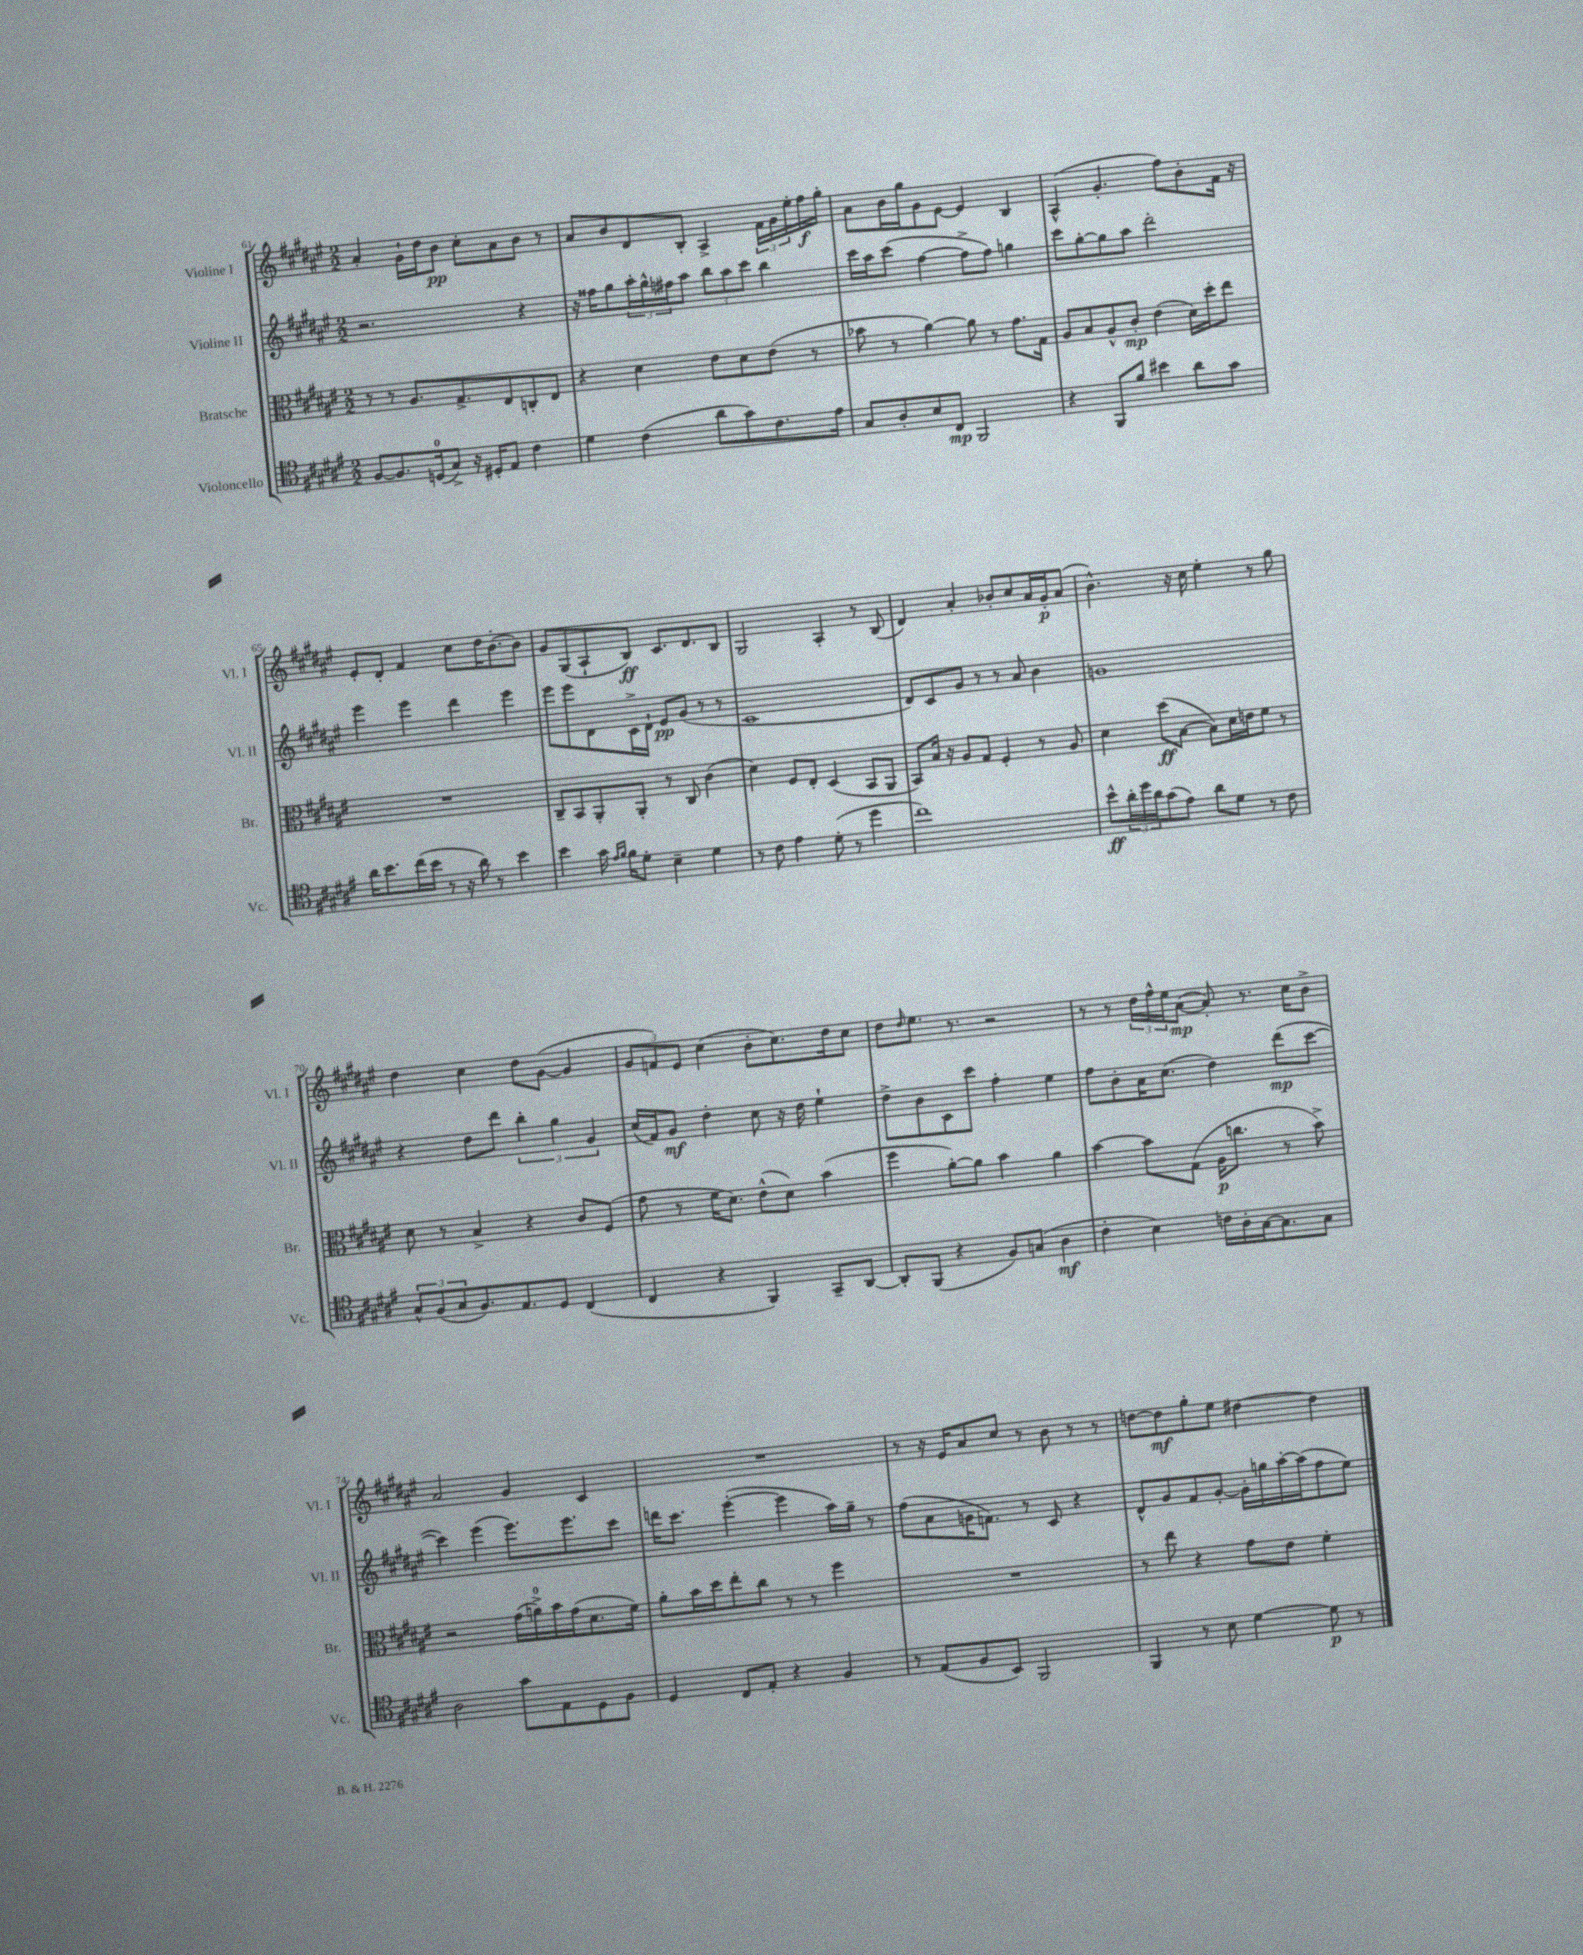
<<
\new StaffGroup <<
\new Staff = "s0" \with { instrumentName = "Violine I" shortInstrumentName = "Vl. I" } {
    \clef treble \key fis \major \numericTimeSignature \time 2/2
    ais'4-. gis'16-! dis''16 b'8\pp cis''8-. ais'8 b'8 r8 |
    ais'8 b'8 dis'8 b8-. ais4-> \tuplet 3/2 { fis'16 gis'16 eis''16-. } fis''16\f gis''16-. |
    ais'8 b'16 gis''16 gis'8 eis'8~ eis'4 b4 |
    ais4-^( gis'4.-. fis''8) b'8-. fis'16 r16 |
    eis'8-. dis'8-. fis'4 cis''8 dis''16 b'8.~-. b'8 |
    gis'8 gis8( ais8-! b8\ff) cis'8. dis'8. b8 |
    gis2 ais4-. r8 b8( |
    dis'4) ais'4-. bes'8-. cis''8 ais'16 gis'16-.\p ais'8( |
    b'4.-^) r16 cis''16 eis''4-. r8 gis''8 |
    dis''4 cis''4 dis''8 gis'8~( gis'4 |
    \tuplet 3/2 { gis'8 f'8) eis'8 } cis''4( b'8-. cis''8.) dis''16 cis''8 |
    dis''8 \grace { dis''16 } eis''8. r8. r2 |
    r8 r8 \tuplet 3/2 { dis''16 fis''16-^ eis''16 } ais'8~\mp( ais'8-.) r8. cis''16 b'8-> |
    ais'2 gis'4 cis'4 |
    R1 |
    r8 r16 eis'16 ais'8 cis''8 r8 b'8 r8 r8 |
    d''8~ d''8\mf gis''8-. eis''8 dis''4~ dis''4 \bar "|." |
}
\new Staff = "s1" \with { instrumentName = "Violine II" shortInstrumentName = "Vl. II" } {
    \clef treble \key fis \major \numericTimeSignature \time 2/2
    r2. r4 |
    r16 fisis''16 gis''8 \tuplet 3/2 { ais''16-. gis''16-^ fis''16 } ais''8 \tuplet 3/2 { b''8 ais''8 cis'''8 } b''4 |
    cis'''16 ais''16 cis'''8( fis''4~ fis''8-> fis''8) g''4 |
    cis'''8 gis''8~-. gis''8 ais''8 dis'''2-. |
    eis'''4 eis'''4 dis'''4 eis'''4 |
    eis'''8 eis'''8 dis'8 cis'16-> dis'16-! eis'8\pp gis'8( r8 r8 |
    cis'1 |
    dis'8) cis'8 gis'8 r8 r8 ais'8 b'4 |
    g'1 |
    r4 dis''8 dis'''8 \tuplet 3/2 { b''4-. gis''4 gis'4 } |
    cis''16( fis'16) gis'8\mf dis''4-. cis''8 r16 dis''16 eis''4-! |
    dis''8-> b'8 cis'8 cis'''8 fis''4-. eis''4 |
    fis''8 b'8-. ais'16 cis''8.( dis''4) dis'''8\mp( cis'''8~ |
    cis'''4) eis'''4( eis'''8.) eis'''8. cis'''8 |
    d'''16 cis'''8. eis'''4~-.( eis'''4 ais''16) gis''16-- r8 |
    fis''8( ais'8 g'16 f'8.) r8 cis'8 r4 |
    dis'8-^ gis'8 fis'8 gis'8~-. gis'16-. g''16 ais''16~-. ais''16( fis''8 eis''8) \bar "|." |
}
\new Staff = "s2" \with { instrumentName = "Bratsche" shortInstrumentName = "Br." } {
    \clef alto \key fis \major \numericTimeSignature \time 2/2
    r8 r8 ais8. gis8.-> eis8 c8-. eis8 |
    r4 dis'4 eis'8 dis'8 eis'8( r8 |
    bes'8 r8 ais'4~) ais'8 r8 gis'8. gis16 |
    ais8 b8 ais8-^ cis'8-.\mp eis'4( dis'16) dis''16-. eis''8 |
    R1 |
    cis8-- b,8 ais,8-. ais,8-. r8 cis8 cis'4( |
    dis'4) fis8 eis8-. dis4( b,8 ais,8 |
    b,8) b16 r16 ais8 gis8 fis4-. r8 ais8 |
    dis'4 dis''8\ff( b8~ b8) dis'16 e'16 fis'8 r8 |
    dis'8 r8 b4-> r4 cis'8 fis8( |
    gis'8 r8 fis'16 dis'8.) eis'8-^( dis'8) b'4( |
    fis''4 ais'8~-.) ais'8 b'4 ais'4 |
    b'4~ b'8 gis8( ais16\p c''8. r8 b'8->) |
    r2 gis'16( a'16-0->) b'16 gis'16( dis'8. fis'16) |
    ais'8-. b'16 dis''16 eis''8-. cis''8 r8 r8 fis''4 |
    R1 |
    r8 eis''8 r4 gis'8 eis'8 fis'4-. \bar "|." |
}
\new Staff = "s3" \with { instrumentName = "Violoncello" shortInstrumentName = "Vc." } {
    \clef tenor \key fis \major \numericTimeSignature \time 2/2
    fis8~ fis8. d16-0( gis8->) r16 dis16-. eis8 cis'4 |
    dis'4 cis'4( ais'8 gis'8) cis'8. eis'16 |
    gis8 ais8-. b8 cis8\mp fis,2 |
    r4 fis,8 fis'8 bis'4 ais'8 gis'8 |
    ais'16 b'8. cis''16( b'16 r8 r16 ais'16) r8 b'4 |
    b'4 gis'16 \grace { eis'16 fis'16 } fis'16 dis'8-. b4-- dis'4 |
    r8 cis'8 eis'4 dis'8-.( r8 dis''4 |
    cis''1) |
    b'8-^\ff \tuplet 3/2 { ais'16-. dis''16 ais'16 } gis'8( eis'8) ais'8 dis'8 r8 cis'8 |
    \tuplet 3/2 { gis8-^ fis8( gis8 } fis8.) eis8. dis8 cis4( |
    cis4 r4 fis,4) gis,8-- ais,8~ |
    ais,8-. fis,8( r4 fis8) g8( ais4\mf |
    cis'4-. b4) c'16 ais16-. gis16~ gis8. gis8 |
    ais2 gis'8 eis8 dis8 fis8 |
    dis4 cis8 eis8-. r4 fis4 |
    r8 eis8( fis8 b,8) fis,2 |
    fis,4 r8 b8 dis'4~ dis'8\p r8 \bar "|." |
}
>>
>>
\layout { \context { \Score currentBarNumber = #61 } }
